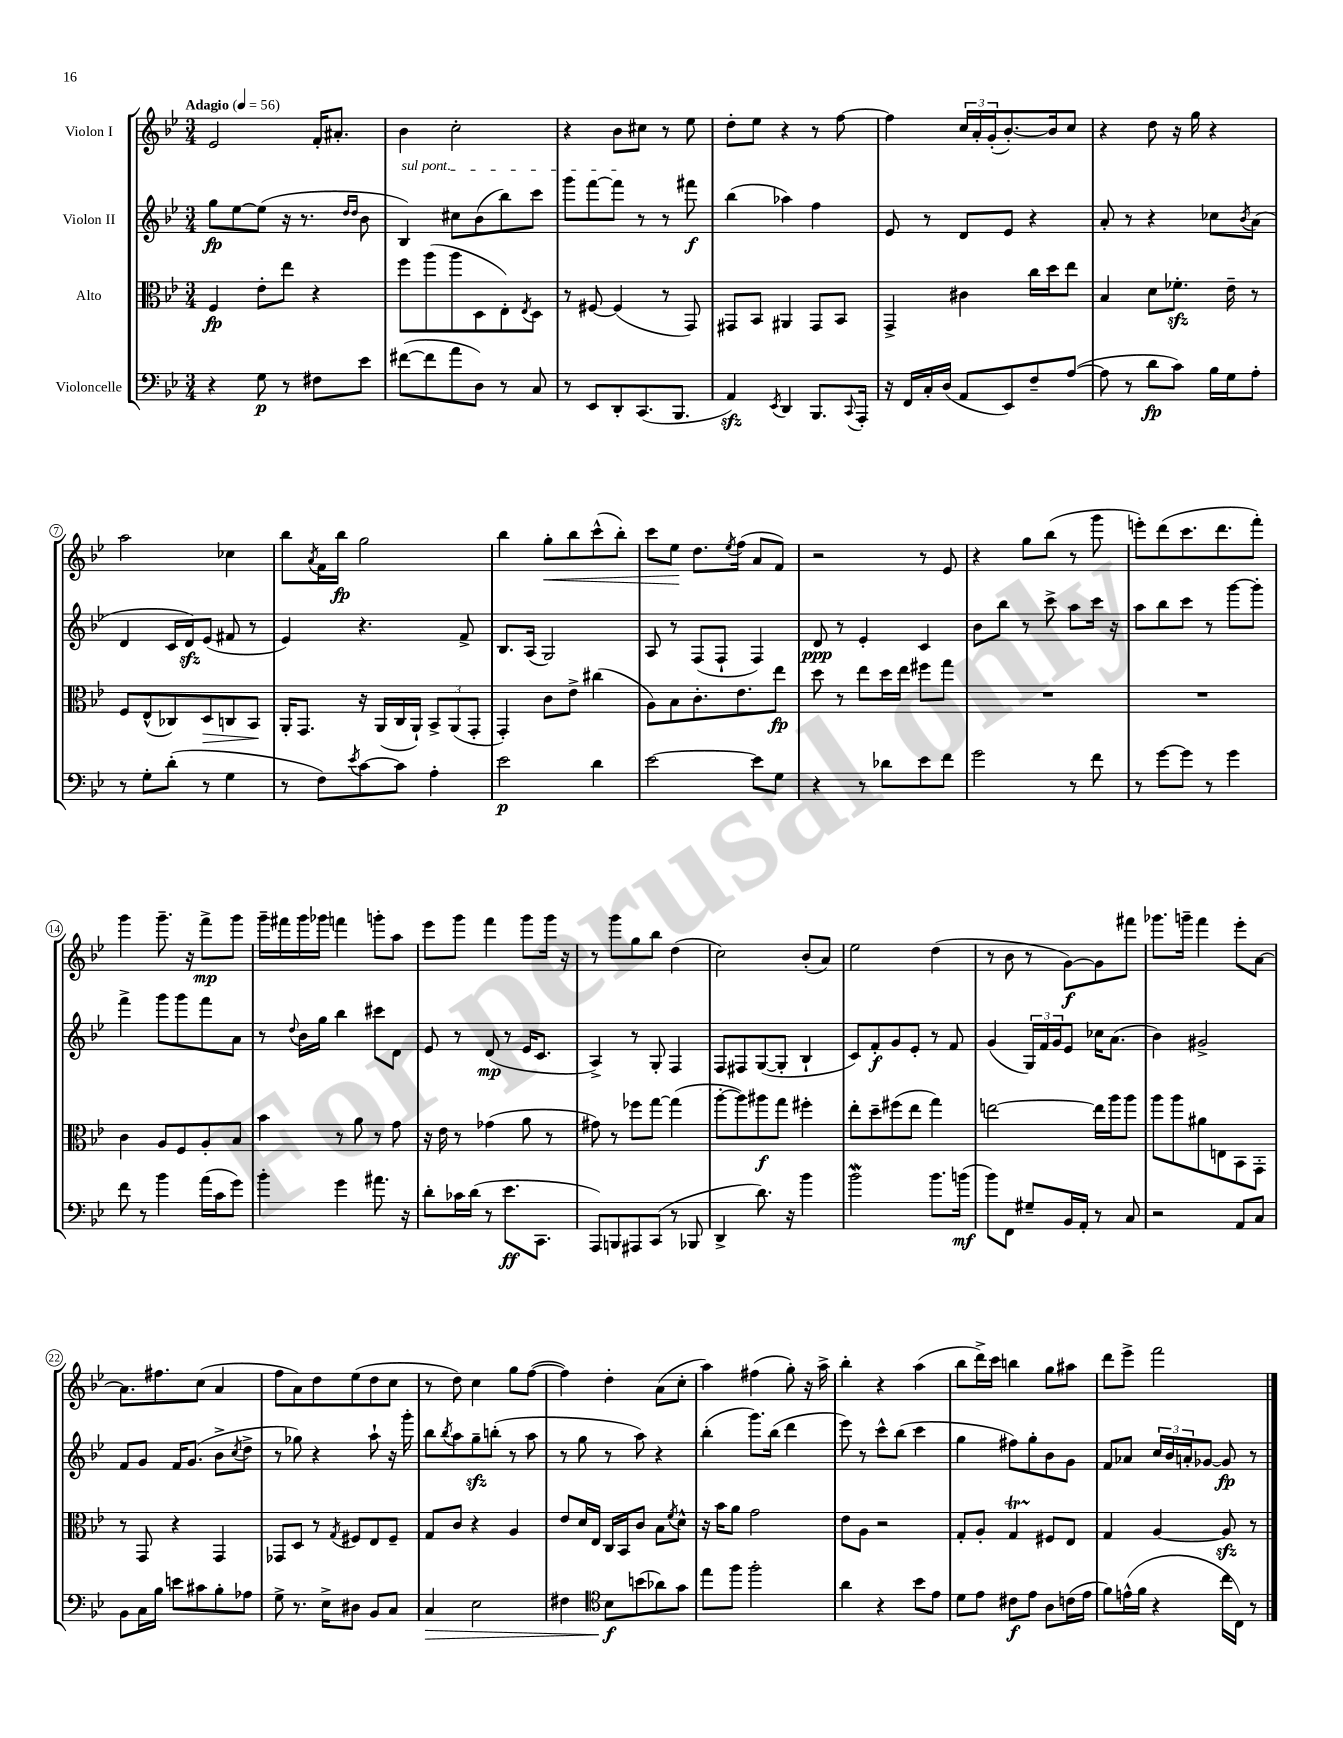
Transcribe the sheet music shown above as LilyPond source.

<<
\new StaffGroup <<
\new Staff = "s0" \with { instrumentName = "Violon I" } {
    \clef treble \key bes \major \numericTimeSignature \time 3/4 \tempo "Adagio" 4 = 56
    ees'2 f'16-. ais'8.-. |
    bes'4 c''2-. |
    r4 bes'8 cis''8 r8 ees''8 |
    d''8-. ees''8 r4 r8 f''8~ |
    f''4 \tuplet 3/2 { c''16 a'16-. g'16-.( } bes'8.~-.) bes'16 c''8 |
    r4 d''8 r16 g''16 r4 |
    a''2 ces''4 |
    bes''8 \acciaccatura { a'8 } f'16 bes''16\fp g''2 |
    bes''4 g''8-.\< bes''8 c'''8-^( bes''8-.) |
    c'''8 ees''8\! d''8. \acciaccatura { ees''8 } f''16( a'8 f'8) |
    r2 r8 ees'8 |
    r4 g''8 bes''8( r8 g'''8 |
    e'''8-.) d'''8( c'''8. d'''8. f'''8-.) |
    g'''4 g'''8.-- r16 f'''8->\mp g'''8 |
    g'''16-- fis'''16 g'''16 ges'''16 f'''4 g'''8-. a''8 |
    ees'''8 g'''8 f'''4 g'''8 g'''16 r16 |
    r8 g'''8 g''8 bes''8 d''4( |
    c''2) bes'8-.( a'8) |
    ees''2 d''4( |
    r8 bes'8 r8 g'8~\f) g'8 fis'''8 |
    ges'''8. g'''16-- f'''4 ees'''8-. a'8~ |
    a'8. fis''8. c''8( a'4 |
    f''8 a'8) d''8 ees''8( d''8 c''8 |
    r8 d''8) c''4 g''8 f''8~( |
    f''4) d''4-. a'8( c''8-. |
    a''4) fis''4( g''8-.) r16 a''16-> |
    bes''4-. r4 a''4( |
    bes''8 d'''16->) c'''16 b''4 g''8 ais''8 |
    d'''8 ees'''8-> f'''2 \bar "|." |
}
\new Staff = "s1" \with { instrumentName = "Violon II" } {
    \clef treble \key bes \major \numericTimeSignature \time 3/4
    g''8\fp ees''8~ ees''8( r16 r8. \grace { d''16 d''16 } bes'8 |
    \once \override TextSpanner.bound-details.left.text = \markup { \italic "sul pont." } bes4\startTextSpan) cis''8 bes'8( bes''8) c'''8 |
    g'''8 f'''8~ f'''8\stopTextSpan r8 r8 fis'''8\f |
    bes''4( aes''4) f''4 |
    ees'8 r8 d'8 ees'8 r4 |
    a'8-. r8 r4 ces''8 \acciaccatura { bes'8 } a'8( |
    d'4 c'16 d'16\sfz) ees'8( fis'8 r8 |
    ees'4) r4. f'8-> |
    bes8. a16( g2) |
    a8 r8 f8( f8-! f4) |
    d'8\ppp r8 ees'4-. c'4 |
    bes'8 bes''8 r8 c'''8-> a''8 c'''16 r16 |
    a''8 bes''8 c'''8 r8 g'''8~ g'''8-. |
    f'''4-> g'''8 g'''8 f'''8 a'8 |
    r8 \appoggiatura { d''8 } bes'16 g''16 bes''4 cis'''8 d'8 |
    ees'8 r8 d'8\mp( r8 ees'16 c'8. |
    a4->) r8 g8-. f4 |
    f8 fis8 g8~( g8-. bes4-! |
    c'8) f'8-.\f g'8 ees'8-. r8 f'8 |
    g'4( \tuplet 3/2 { g16) f'16 g'16 } ees'8 ces''16 a'8.( |
    bes'4) gis'2-> |
    f'8 g'8 f'16 g'8.( bes'8-> \acciaccatura { c''8 } d''8-> |
    r8 ges''8) r4 a''8-! r16 g'''16-. |
    bes''8 \acciaccatura { bes''8 } a''8 g''8--\sfz b''8-.( r8 a''8 |
    r8 g''8 r8 a''8) r4 |
    bes''4-.( g'''8.) bes''16( d'''4 |
    ees'''8) r8 c'''8-^ bes''8( c'''4 |
    g''4 fis''8) g''8-. bes'8 g'8 |
    f'8 aes'8 \tuplet 3/2 { c''16 bes'16 a'16-. } ges'8~ ges'8\fp r8 \bar "|." |
}
\new Staff = "s2" \with { instrumentName = "Alto" } {
    \clef alto \key bes \major \numericTimeSignature \time 3/4
    f4\fp ees'8-. ees''8 r4 |
    f''8 a''8( a''8 d8 ees8-.) \acciaccatura { ees8 } d8 |
    r8 fis8~ fis4( r8 g,8) |
    gis,8 bes,8 ais,4 gis,8 bes,8 |
    g,4-> cis'4 c''16 d''16 ees''8 |
    bes4 d'8 fes'8.-.\sfz ees'16-- r8 |
    f8 ees8-^( ces8) d8\> c8 bes,8\! |
    a,16-. g,8. r16 a,16( c16 a,16-!) \tuplet 3/2 { bes,8-> a,8( g,8-. } |
    g,4-.) c'8 ees'8-> cis''4( |
    a8) bes8 c'8.-. ees'8. ees''8\fp |
    d''8 r8 ees''8 d''16 ees''16 fis''8 g''8 |
    R2. |
    R2. |
    c'4 a8 f8 a8-. bes8 |
    bes'4 r8 a'8 r8 g'8 |
    r16 ees'16 r8 ges'4( a'8 r8 |
    gis'8) r8 fes''8 g''8~ g''4( |
    a''8~-. a''8) ais''8\f g''8 fis''4-. |
    ees''8-. d''8-- fis''8( ees''8 g''4) |
    e''2~ e''16 a''16 a''8 |
    a''8 a''8 ais'8 e8 bes,8 g,8-. |
    r8 g,8 r4 g,4 |
    ges,8 d8 r8 \acciaccatura { g8 } fis8 ees8 fis8-- |
    g8 c'8 r4 a4 |
    ees'8 d'16 ees16 c16 bes,16 c'8 bes8 \acciaccatura { f'8 } d'8-^ |
    r16 bes'16 a'8 g'2 |
    ees'8 a8 r2 |
    g8-. a8-. g4\startTrillSpan fis8\stopTrillSpan ees8 |
    g4 a4~ a8\sfz r8 \bar "|." |
}
\new Staff = "s3" \with { instrumentName = "Violoncelle" } {
    \clef bass \key bes \major \numericTimeSignature \time 3/4
    r4 g8\p r8 fis8 ees'8 |
    fis'8~( fis'8 a'8 d8) r8 c8 |
    r8 ees,8 d,8-. c,8.( bes,,8. |
    a,4\sfz) \acciaccatura { ees,8 } d,4 bes,,8. \appoggiatura { c,8 } a,,16-. |
    r16 f,16 c16-. d16( a,8 ees,8) f8-- a8~( |
    a8 r8 d'8\fp c'8) bes16 g16 a8-. |
    r8 g8-. d'8-.( r8 g4 |
    r8 f8) \acciaccatura { ees'8 } c'8~ c'8 a4-. |
    ees'2\p d'4 |
    ees'2~ ees'8 g8 |
    r4 r8 des'8 ees'8 f'8 |
    g'2 r8 f'8 |
    r8 g'8~ g'8 r8 g'4 |
    f'8 r8 bes'4 a'16( c'16 g'8) |
    bes'4-. g'4 ais'8. r16 |
    d'8-. ces'16 d'16( r8 ees'8.\ff c,8. |
    a,,8) b,,8 ais,,8 c,8( r8 bes,,8 |
    d,4-> d'8.) r16 bes'4 |
    bes'2\mordent bes'8. b'16\mf( |
    bes'8) f,8 gis8-- bes,16 a,16-. r8 c8 |
    r2 a,8 c8 |
    bes,8 c16 bes16 e'8 cis'8 bes8-. aes8 |
    g8-> r8. ees16-> dis8 bes,8 c8 |
    c4\> ees2 |
    fis4 \clef tenor bes8\f\! b'8( aes'8) g'8 |
    ees''8 f''8 f''2-. |
    a'4 r4 bes'8 ees'8 |
    d'8 ees'8 cis'8\f ees'8 a8 c'16( ees'16 |
    f'8) e'16-^( f'16 r4 c''16 c16) r8 \bar "|." |
}
>>
>>
\layout { \context { \Score \override BarNumber.stencil = #(make-stencil-circler 0.1 0.3 ly:text-interface::print) } }
